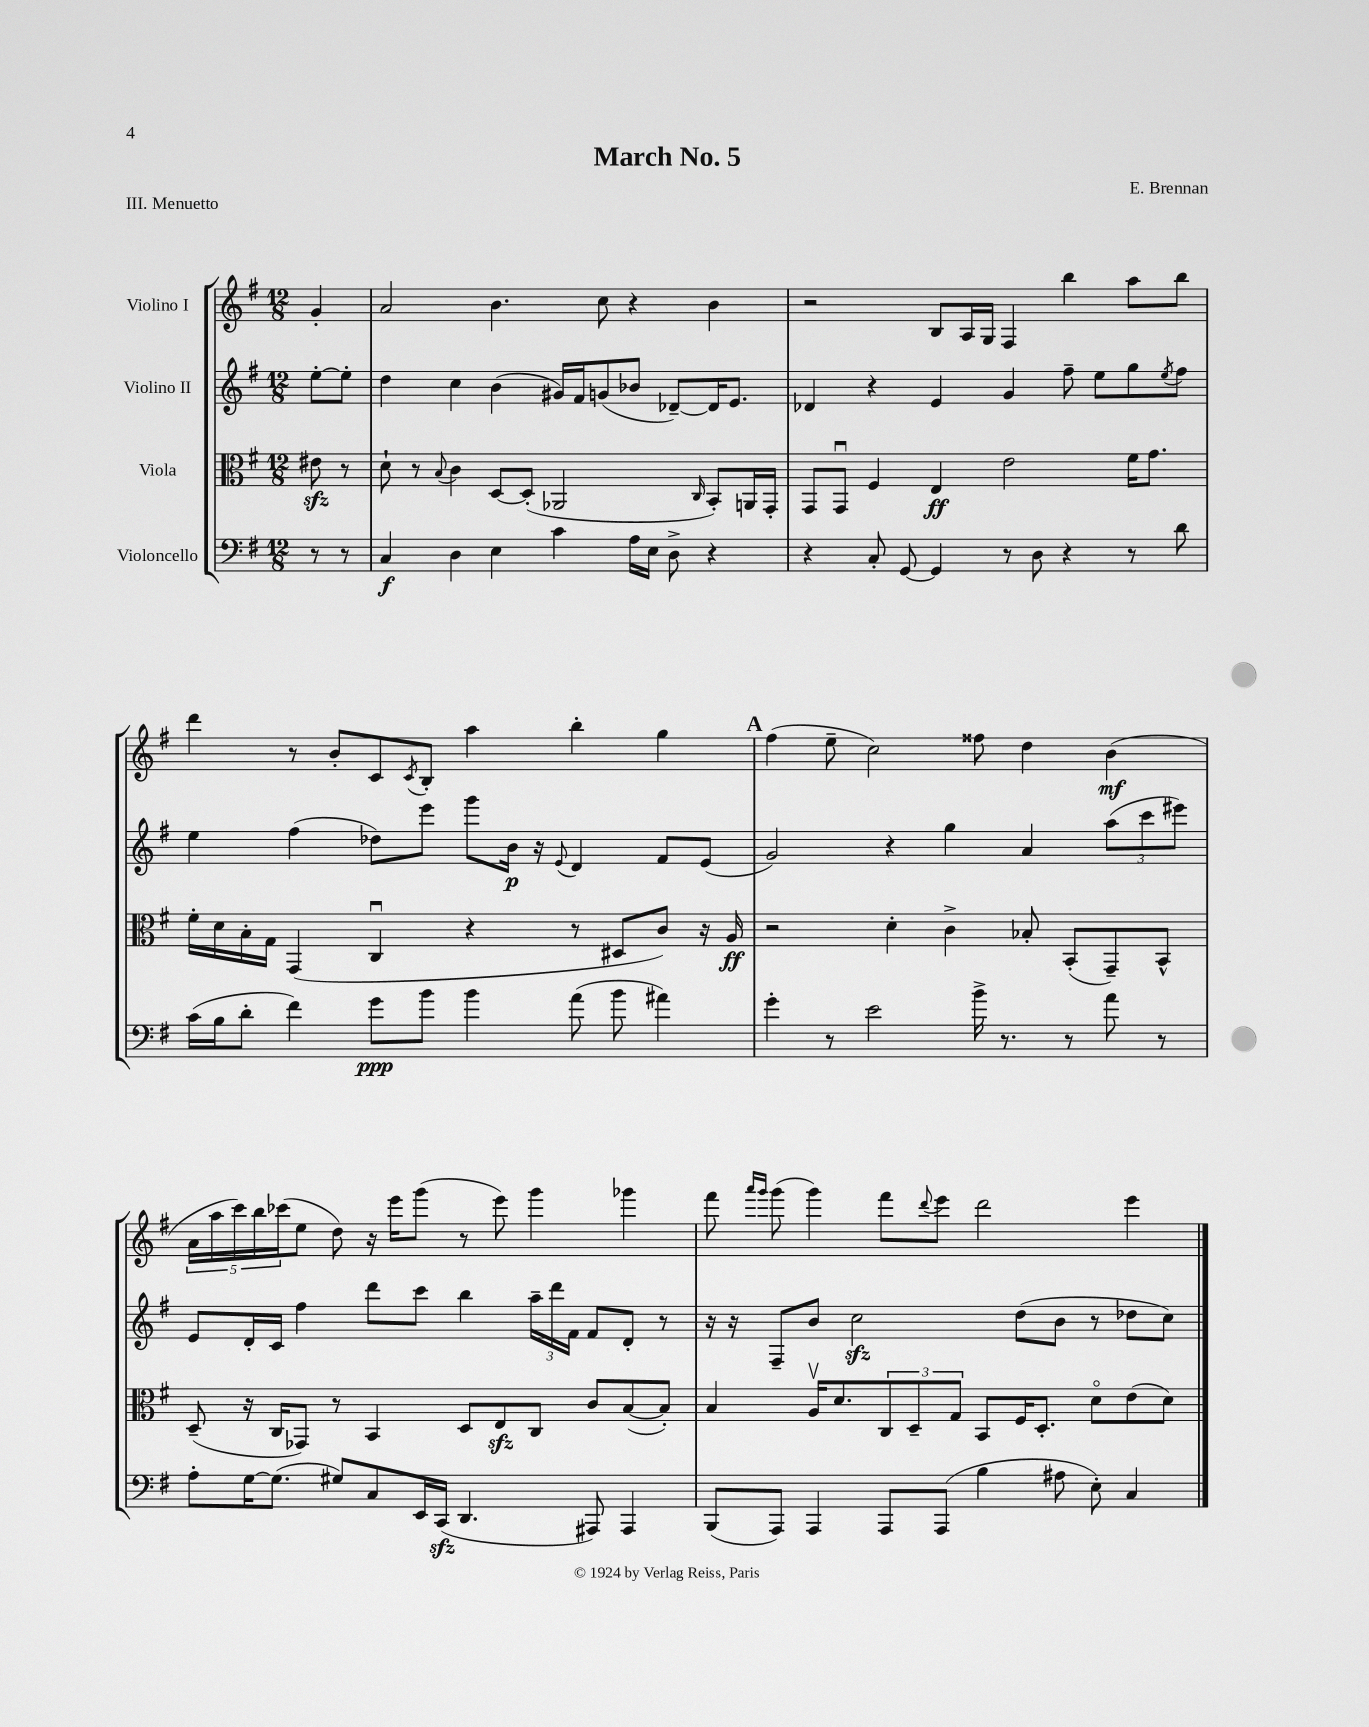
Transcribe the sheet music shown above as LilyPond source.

\header { title = "March No. 5" composer = "E. Brennan" piece = "III. Menuetto" }
<<
\new StaffGroup <<
\new Staff = "s0" \with { instrumentName = "Violino I" } {
    \clef treble \key g \major \numericTimeSignature \time 12/8 \partial 4
    g'4-. |
    a'2 b'4. c''8 r4 b'4 |
    r2 b8 a16 g16 fis4 b''4 a''8 b''8 |
    d'''4 r8 b'8-. c'8 \acciaccatura { c'8 } b8-. a''4 b''4-. g''4 |
    \mark \markup { \bold "A" } fis''4( e''8-- c''2) fisis''8 d''4 b'4\mf( |
    \tuplet 5/4 { a'16 a''16 c'''16) b''16 ces'''16( } e''8 d''8) r16 e'''16 g'''8( r8 e'''8) g'''4 ges'''4 |
    fis'''8 \grace { a'''16 g'''16 } g'''8( g'''4) fis'''8 \appoggiatura { d'''8 } e'''8 d'''2 e'''4 \bar "|." |
}
\new Staff = "s1" \with { instrumentName = "Violino II" } {
    \clef treble \key g \major \numericTimeSignature \time 12/8 \partial 4
    e''8~-. e''8-. |
    d''4 c''4 b'4( gis'16) fis'16 g'8( bes'8 des'8~--) des'16 e'8. |
    des'4 r4 e'4 g'4 fis''8-- e''8 g''8 \acciaccatura { e''8 } fis''8 |
    e''4 fis''4( des''8) e'''8 g'''8 b'16\p r16 \appoggiatura { e'8 } d'4 fis'8 e'8( |
    \mark \markup { \bold "A" } g'2) r4 g''4 a'4 \tuplet 3/2 { a''8( c'''8 eis'''8) } |
    e'8 d'16-. c'16 fis''4 d'''8 c'''8 b''4 \tuplet 3/2 { a''16-- d'''16 fis'16 } fis'8 d'8-. r8 |
    r16 r16 fis8-- b'8 c''2\sfz d''8( b'8 r8 des''8 c''8) \bar "|." |
}
\new Staff = "s2" \with { instrumentName = "Viola" } {
    \clef alto \key g \major \numericTimeSignature \time 12/8 \partial 4
    eis'8\sfz r8 |
    d'8-! r8 \appoggiatura { b8 } c'4 d8~ d8-.( aes,2 \grace { c16 } b,8-.) a,16 g,16-. |
    g,8 g,8\downbow fis4 e4\ff e'2 fis'16 g'8. |
    fis'16-. d'16 b16-. g16 g,4( c4\downbow r4 r8 dis8 c'8) r16 a16\ff |
    \mark \markup { \bold "A" } r2 d'4-. c'4-> bes8-. b,8-.( g,8--) b,8-^ |
    d8--( r16 c16 ges,8) r8 b,4 d8 e8\sfz c8 c'8 b8~( b8-.) |
    b4 a16\upbow d'8. \tuplet 3/2 { c8 d8-- g8 } b,8 fis16 d8.-. d'8\flageolet e'8( d'8) \bar "|." |
}
\new Staff = "s3" \with { instrumentName = "Violoncello" } {
    \clef bass \key g \major \numericTimeSignature \time 12/8 \partial 4
    r8 r8 |
    c4\f d4 e4 c'4 a16 e16 d8-> r4 |
    r4 c8-. g,8~ g,4 r8 d8 r4 r8 d'8 |
    c'16( b16 d'8-. fis'4) g'8\ppp b'8 b'4 a'8( b'8 ais'4) |
    \mark \markup { \bold "A" } g'4-. r8 e'2 b'16-> r8. r8 a'8 r8 |
    a8-. g16~ g8.( gis8) c8 e,16 c,16\sfz( d,4. ais,,8) ais,,4 |
    b,,8( a,,8) a,,4 a,,8 a,,8( b4 ais8 e8-.) c4 \bar "|." |
}
>>
>>
\layout { \context { \Score \remove "Bar_number_engraver" } }
